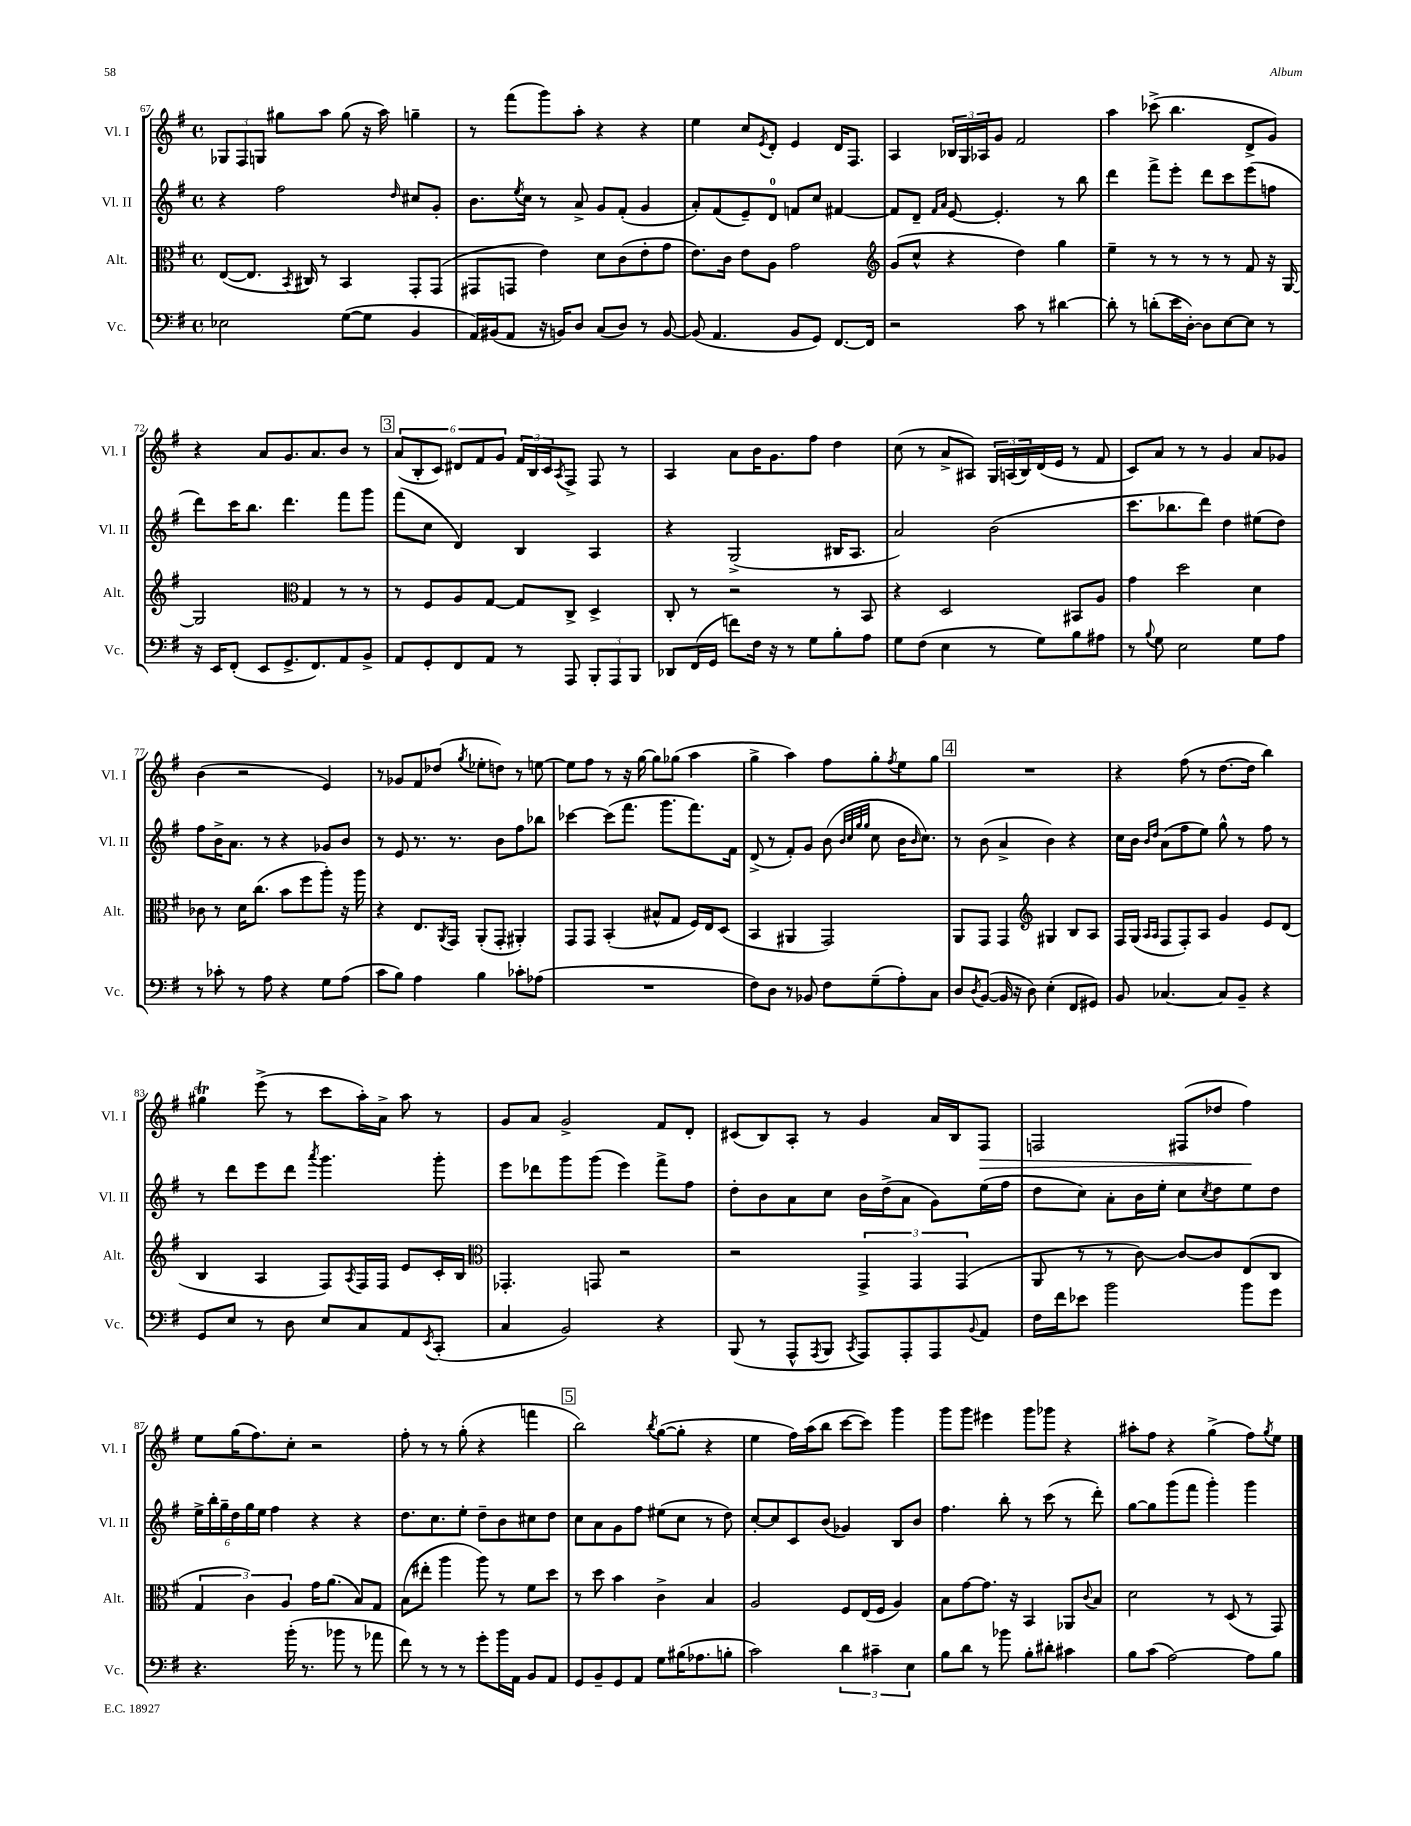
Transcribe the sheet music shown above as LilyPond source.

<<
\new StaffGroup <<
\new Staff = "s0" \with { instrumentName = "Vl. I" shortInstrumentName = "Vl. I" } {
    \clef treble \key g \major \defaultTimeSignature \time 4/4
    \tuplet 3/2 { ges8 fis8 g8 } gis''8 a''8 gis''8( r16 a''16) g''4-- |
    r8 fis'''8( g'''8) a''8-. r4 r4 |
    e''4 c''8 \acciaccatura { e'8 } d'8-. e'4 d'16 fis8. |
    a4 \tuplet 3/2 { bes16 g16 aes16 } g'8 fis'2 |
    a''4 ces'''8->( b''4. d'8-> g'8) |
    r4 a'8 g'8. a'8. b'8 r8 |
    \mark \markup { \box "3" } \tuplet 6/4 { a'8( b8-. c'8) dis'8 fis'8 g'8 } \tuplet 3/2 { fis'16 b16 c'16 } \acciaccatura { a8 } fis8-> fis8 r8 |
    a4 a'8 b'16 g'8. fis''8 d''4 |
    c''8( r8 a'8-> ais8) \tuplet 3/2 { g16 a16( b16) } d'16( e'16 r8 fis'8 |
    c'8) a'8 r8 r8 g'4 a'8 ges'8 |
    b'4( r2 e'4) |
    r8 ges'8 fis'8 des''8( \acciaccatura { g''8 } ees''8-. d''8) r8 e''8~ |
    e''8 fis''8 r8 r16 g''16~ g''8 ges''8( a''4 |
    g''4-> a''4) fis''8 g''8-. \acciaccatura { fis''8 } e''8 g''8 |
    \mark \markup { \box "4" } R1 |
    r4 fis''8( r8 d''8.~ d''16 b''4) |
    gis''4\trill e'''8->( r8 c'''8 a''16-.) a'16-> a''8 r8 |
    g'8 a'8 g'2-> fis'8 d'8-. |
    cis'8( b8) a8-. r8 g'4 a'16 b16 fis8\> |
    f2 fis8( des''8 fis''4\!) |
    e''8 g''16( fis''8.) c''8-. r2 |
    fis''8-. r8 r8 g''8-.( r4 f'''4 |
    \mark \markup { \box "5" } b''2) \acciaccatura { b''8 } g''8~( g''8-. r4 |
    e''4 fis''16) a''16( b''8 c'''8~ c'''8) g'''4 |
    g'''8 g'''8 eis'''4 g'''8 ges'''8 r4 |
    ais''8-. fis''8 r4 g''4->( fis''8) \acciaccatura { g''8 } e''8 \bar "|." |
}
\new Staff = "s1" \with { instrumentName = "Vl. II" shortInstrumentName = "Vl. II" } {
    \clef treble \key g \major \defaultTimeSignature \time 4/4
    r4 fis''2 \grace { d''16 } cis''8 g'8-. |
    b'8. \acciaccatura { e''8 } c''16 r8 a'8-> g'8 fis'8-.( g'4 |
    a'8-.) fis'8( e'8--) d'8-0 f'8 c''8 fis'4~ |
    fis'8 d'8-- \grace { fis'16 a'16 } e'8~ e'4.-. r8 b''8 |
    d'''4 fis'''8-> e'''8-. d'''8 c'''8 e'''8( f''8 |
    d'''8) c'''16 b''8. d'''4. fis'''8 g'''8 |
    \mark \markup { \box "3" } fis'''8( c''8 d'4) b4 a4 |
    r4 g2->( bis16 a8. |
    a'2) b'2( |
    c'''8. bes''8. d'''8) d''4 eis''8( d''8) |
    fis''8 b'16-> a'8. r8 r4 ges'8 b'8 |
    r8 e'8 r8. r8. b'8 fis''8 bes''8 |
    ces'''4~ ces'''8( fis'''8. g'''8. fis'''8.) fis'16 |
    d'8->( r8 fis'8-.) g'8 b'8( \grace { b'32 c''32 g''32 g''32 } c''8 b'16 \grace { b'16 } c''8.) |
    \mark \markup { \box "4" } r8 b'8( a'4-> b'4) r4 |
    c''16 b'16 \grace { b'16 d''16 } a'8( fis''8 e''8) g''8-^ r8 fis''8 r8 |
    r8 d'''8 e'''8 d'''8 \acciaccatura { a'''8 } g'''4. g'''8-. |
    e'''8 des'''8 g'''8 g'''8( e'''4) fis'''8-> fis''8 |
    d''8-. b'8 a'8 c''8 b'16 d''16->( a'8 g'8) e''16( fis''16 |
    d''8 c''8) a'8-. b'16 e''16-. c''8 \acciaccatura { c''8 } d''8 e''8 d''8 |
    \tuplet 6/4 { e''16-> b''16-. g''16-- d''16 g''16 e''16 } fis''4 r4 r4 |
    d''8. c''8. e''8-. d''8-- b'8 cis''8 d''8 |
    \mark \markup { \box "5" } c''8 a'8 g'8 fis''8 eis''8( c''8 r8 d''8) |
    c''8~-. c''8 c'8 b'8( ges'4) b8 b'8 |
    fis''4. b''8-. r8 c'''8( r8 d'''8-.) |
    g''8~ g''8 g'''8( fis'''8 g'''4-.) g'''4 \bar "|." |
}
\new Staff = "s2" \with { instrumentName = "Alt." shortInstrumentName = "Alt." } {
    \clef alto \key g \major \defaultTimeSignature \time 4/4
    e8~( e8. \acciaccatura { b,8 } cis16) r8 b,4 g,8-. g,8( |
    gis,8 g,8 e'4) d'8 c'8( e'8-. g'8 |
    e'8.) c'16 e'8 a8 g'2 |
    \clef treble g'8( c''8-^ r4 d''4) g''4 |
    e''4-- r8 r8 r8 r8 fis'8 r16 g16~ |
    g2 \clef alto g4 r8 r8 |
    \mark \markup { \box "3" } r8 fis8 a8 g8~ g8 c8-> d4-> |
    c8-. r8 r2 r8 b,8 |
    r4 d2 bis,8 a8 |
    g'4 d''2 d'4 |
    ces'8 r8 d'16 c''8.( b'8 fis''8 a''8-.) r16 a''16 |
    r4 e8. \acciaccatura { a,8 } g,16 a,8-.( g,8-. ais,4-.) |
    g,8 g,8 b,4-.( bis8-^ g8 fis16) e16 d8( |
    b,4 ais,4 g,2) |
    \mark \markup { \box "4" } a,8 g,8 g,4 \clef treble gis4 b8 a8 |
    fis16 g16( \grace { a16 a16 } fis8 fis8-.) a8 g'4 e'8 d'8( |
    b4 a4 fis8) \acciaccatura { a8 } fis16 fis16 e'8 c'16-. b16 |
    \clef alto ges,4.-. g,8 r2 |
    r2 \tuplet 3/2 { g,4-> g,4 g,4( } |
    a,8 r8 r8 c'8~) c'8~ c'8 e8( c8 |
    \tuplet 3/2 { g4 c'4) a4 } g'16 a'8.( b8) g8 |
    b8( eis''8-. a''4 a''8) r8 fis'8 d''8 |
    \mark \markup { \box "5" } r8 d''8 b'4 c'4-> b4 |
    a2 fis8 e16( fis16 a4) |
    b8 g'8~ g'8. r16 b,4 aes,8 \appoggiatura { c'8 } b8 |
    d'2 r8 d8( r8 g,8) \bar "|." |
}
\new Staff = "s3" \with { instrumentName = "Vc." shortInstrumentName = "Vc." } {
    \clef bass \key g \major \defaultTimeSignature \time 4/4
    ees2 g8~( g8 b,4 |
    a,16) bis,16( a,8 r16 b,16) d8 c8( d8) r8 b,8~ |
    b,8( a,4. b,8 g,8) fis,8.~ fis,16 |
    r2 c'8 r8 dis'4~ |
    dis'8-. r8 d'8-.( e'16 d16~-.) d8 e8~ e8 r8 |
    r16 e,16 fis,8-.( e,8 g,8.-> fis,8.) a,8 b,8-> |
    \mark \markup { \box "3" } a,8 g,8-. fis,8 a,8 r8 a,,8 \tuplet 3/2 { b,,8-. a,,8 b,,8 } |
    des,8 fis,16( g,16 f'8) fis16 r16 r8 g8 b8-. a8 |
    g8 fis8( e4 r8 g8) b8 ais8 |
    r8 \appoggiatura { b8 } g8 e2 g8 a8 |
    r8 ces'8-. r8 a8 r4 g8 a8( |
    c'8 b8) a4 b4 ces'8-. aes8( |
    R1 |
    fis8) d8 r8 bes,8 fis8 g8--( a8-.) c8 |
    \mark \markup { \box "4" } d8 \acciaccatura { d8 } b,8~( b,16 r16 d8) e4-.( fis,8 gis,8) |
    b,8 ces4.~ ces8 b,8-- r4 |
    g,8 e8 r8 d8 e8 c8 a,8 \acciaccatura { e,8 } c,8-.( |
    c4 b,2) r4 |
    b,,8( r8 a,,8-^ \acciaccatura { a,,8 } b,,8 \acciaccatura { c,8 } a,,8) a,,8-. a,,8 \appoggiatura { b,8 } a,8 |
    fis16 fis'16 ees'8 b'2 b'8 g'8 |
    r4. b'16-.( r8. bes'8 r8 aes'8 |
    fis'8) r8 r8 r8 g'8-. b'16 a,16 b,8 a,8 |
    \mark \markup { \box "5" } g,8 b,8-- g,8 a,8 g8 bis16( aes8. b8-. |
    c'2) \tuplet 3/2 { d'4 cis'4-- e4 } |
    b8 d'8 r8 bes'8 b8-. dis'8-. cis'4 |
    b8 c'8( a2~) a8 b8 \bar "|." |
}
>>
>>
\layout { \context { \Score currentBarNumber = #67 } }
